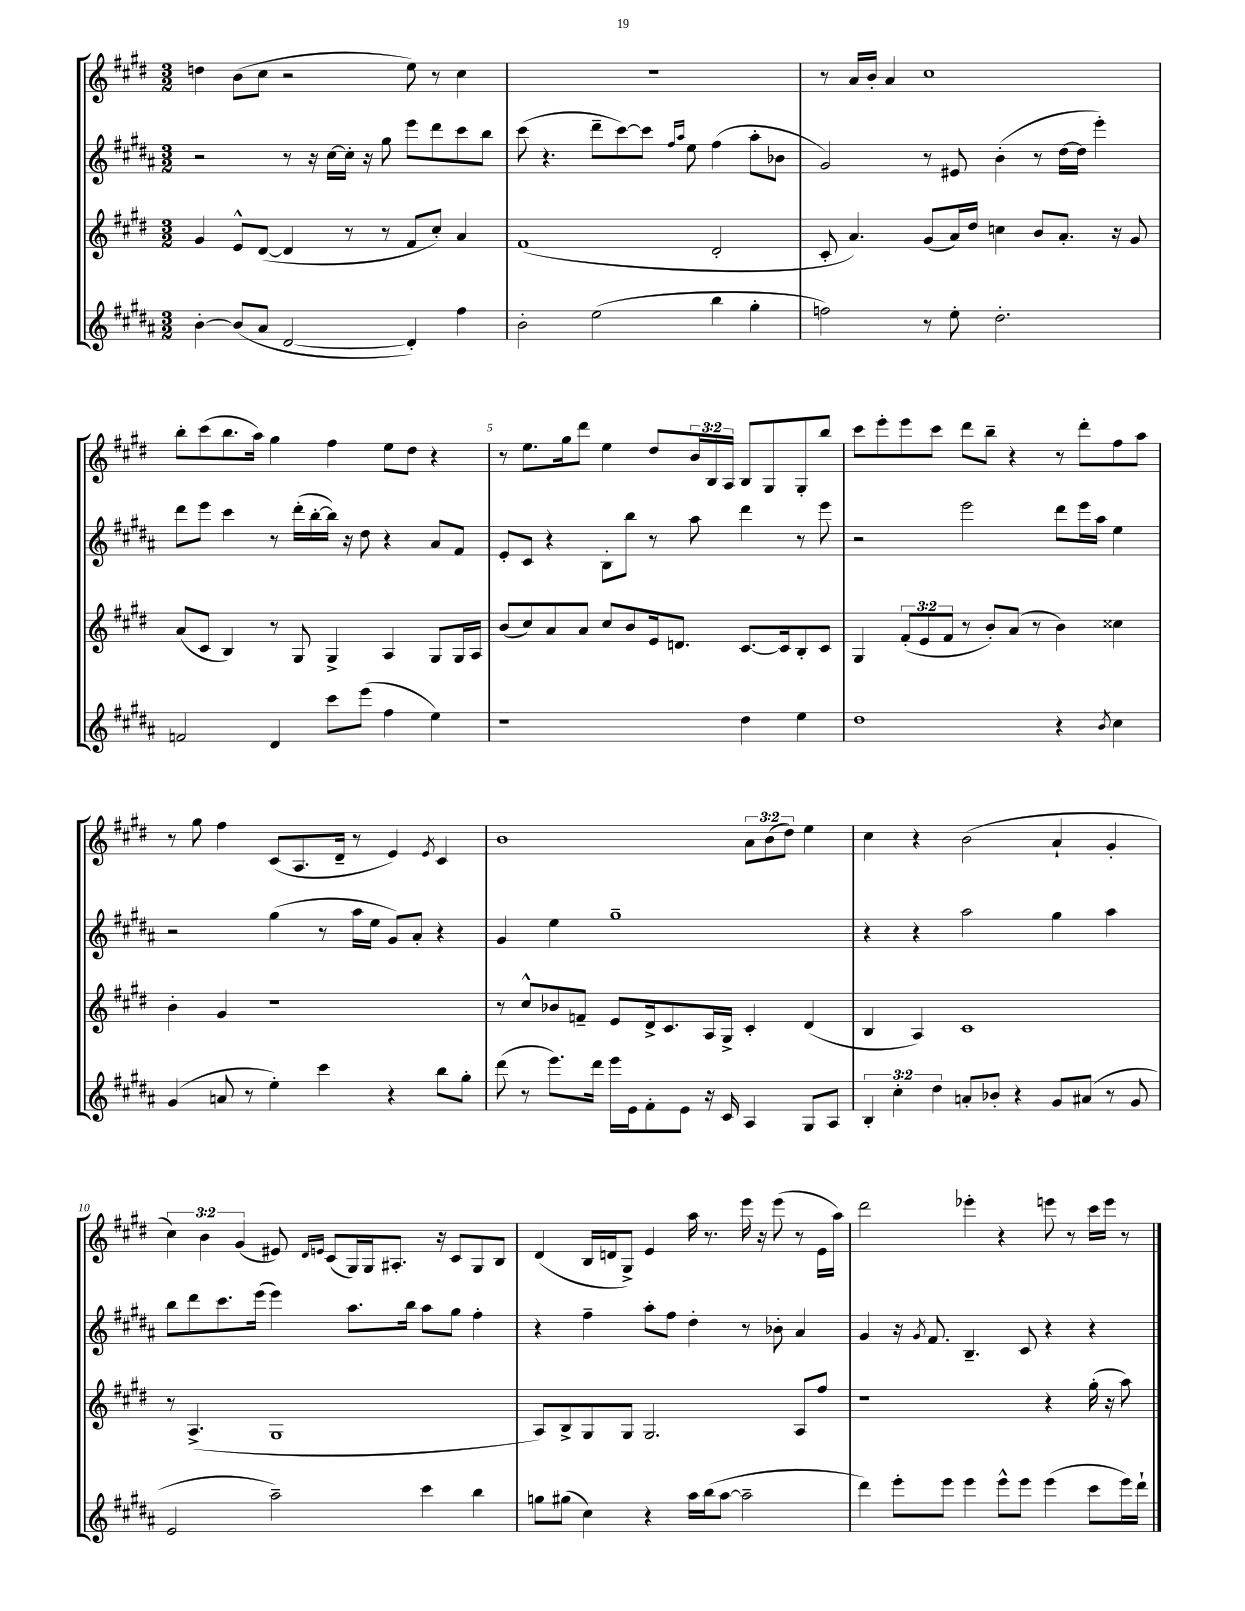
<<
\new StaffGroup <<
\new Staff = "s0" {
    \clef treble \key e \major \numericTimeSignature \time 3/2 \override Staff.TupletNumber.text = #tuplet-number::calc-fraction-text
    d''4 b'8( cis''8 r2 e''8) r8 cis''4 |
    R1. |
    r8 a'16 b'16-. a'4 cis''1 |
    b''8-. cis'''8( b''8. a''16) gis''4 fis''4 e''8 dis''8 r4 |
    r8 e''8. gis''16 dis'''8 e''4 dis''8 \tuplet 3/2 { b'16 b16 a16 } b8 gis8 gis8-. b''8 |
    cis'''8 e'''8-. e'''8 cis'''8 dis'''8 b''8-- r4 r8 dis'''8-. fis''8 a''8 |
    r8 gis''8 fis''4 cis'8( a8. dis'16-- r8 e'4) \acciaccatura { e'8 } cis'4 |
    b'1 \tuplet 3/2 { a'8 b'8( dis''8) } e''4 |
    cis''4 r4 b'2( a'4-! gis'4-. |
    \tuplet 3/2 { cis''4) b'4 gis'4( } eis'8) \grace { dis'16 e'16 } cis'8( gis16) gis16 ais8.-. r16 cis'8 gis8 b8 |
    dis'4( b16 d'16 gis8->) e'4 a''16 r8. e'''16 r16 e'''8( r8 e'16 a''16) |
    dis'''2 ees'''4-. r4 e'''8 r8 cis'''16 e'''16 r8 \bar "|." |
}
\new Staff = "s1" {
    \clef treble \key b \major \numericTimeSignature \time 3/2
    r2 r8 r16 cis''16~ cis''16-. r16 gis''8 e'''8 dis'''8 cis'''8 b''8 |
    cis'''8( r4. dis'''8-- cis'''8~) cis'''8 \grace { fis''16 ais''16 } e''8 fis''4( ais''8-. bes'8 |
    gis'2) r8 eis'8 b'4-.( r8 dis''16~ dis''16 e'''4-.) |
    dis'''8 e'''8 cis'''4 r8 dis'''16-.( b''16~-. b''16) r16 dis''8 r4 ais'8 fis'8 |
    e'8-. cis'8 r4 b8-. b''8 r8 ais''8 dis'''4 r8 e'''8 |
    r2 e'''2 dis'''8 e'''16 ais''16 e''4 |
    r2 gis''4( r8 ais''16 e''16 gis'8) ais'8-. r4 |
    gis'4 e''4 gis''1-- |
    r4 r4 ais''2 gis''4 ais''4 |
    b''8 dis'''8 cis'''8. e'''16( e'''4) ais''8. b''16 ais''8 gis''8 fis''4-. |
    r4 fis''4-- ais''8-. fis''8 dis''4-. r8 bes'8-. ais'4 |
    gis'4 r16 \acciaccatura { gis'8 } fis'8. b4.-- cis'8 r4 r4 \bar "|." |
}
\new Staff = "s2" {
    \clef treble \key e \major \numericTimeSignature \time 3/2 \override Staff.TupletNumber.text = #tuplet-number::calc-fraction-text
    gis'4 e'8-^ dis'8~( dis'4 r8 r8 fis'8 cis''8-.) a'4 |
    fis'1( dis'2-. |
    cis'8-. a'4.) gis'8( a'16) dis''16 c''4 b'8 a'8.-. r16 gis'8 |
    a'8( cis'8 b4) r8 gis8 gis4-> a4 gis8 gis16 a16 |
    b'8( cis''8) a'8 a'8 cis''8 b'8 e'16 d'8. cis'8.~ cis'16 b8-. cis'8 |
    gis4 \tuplet 3/2 { fis'8-.( e'8 fis'8 } r8 b'8-.) a'8( r8 b'4) cisis''4 |
    b'4-. gis'4 r1 |
    r8 cis''8-^ bes'8 f'8-- e'8 dis'16-> cis'8. a16 gis16-> cis'4-. dis'4( |
    b4 a4) cis'1 |
    r8 a4.->( gis1 |
    a8) b8-> gis8 gis8 gis2. a8 fis''8 |
    r1 r4 gis''16-.( r16 a''8) \bar "|." |
}
\new Staff = "s3" {
    \clef treble \key b \major \numericTimeSignature \time 3/2 \override Staff.TupletNumber.text = #tuplet-number::calc-fraction-text
    b'4~-. b'8( ais'8 dis'2~ dis'4-.) fis''4 |
    b'2-. e''2( b''4 gis''4-. |
    f''2) r8 e''8-. dis''2.-. |
    f'2 dis'4 cis'''8 e'''8( fis''4 e''4) |
    r1 dis''4 e''4 |
    dis''1 r4 \acciaccatura { b'8 } cis''4 |
    gis'4( a'8 r8 e''4-.) cis'''4 r4 b''8 gis''8-. |
    dis'''8( r8 e'''8.) dis'''16 e'''16 e'16 fis'8-. e'8 r16 cis'16 ais4 gis8 ais8 |
    \tuplet 3/2 { b4-. cis''4-. dis''4 } a'8-. bes'8-. r4 gis'8 ais'8( r8 gis'8 |
    e'2 ais''2--) cis'''4 b''4 |
    g''8 gis''8( cis''4) r4 ais''16 b''16( ais''8~ ais''2-- |
    dis'''4) e'''8-. e'''8 e'''4 e'''8-^ e'''8 e'''4( cis'''8 e'''16) dis'''16-! \bar "|." |
}
>>
>>
\layout { \context { \Score \override BarNumber.break-visibility = ##(#f #t #t) barNumberVisibility = #(every-nth-bar-number-visible 5) } }
